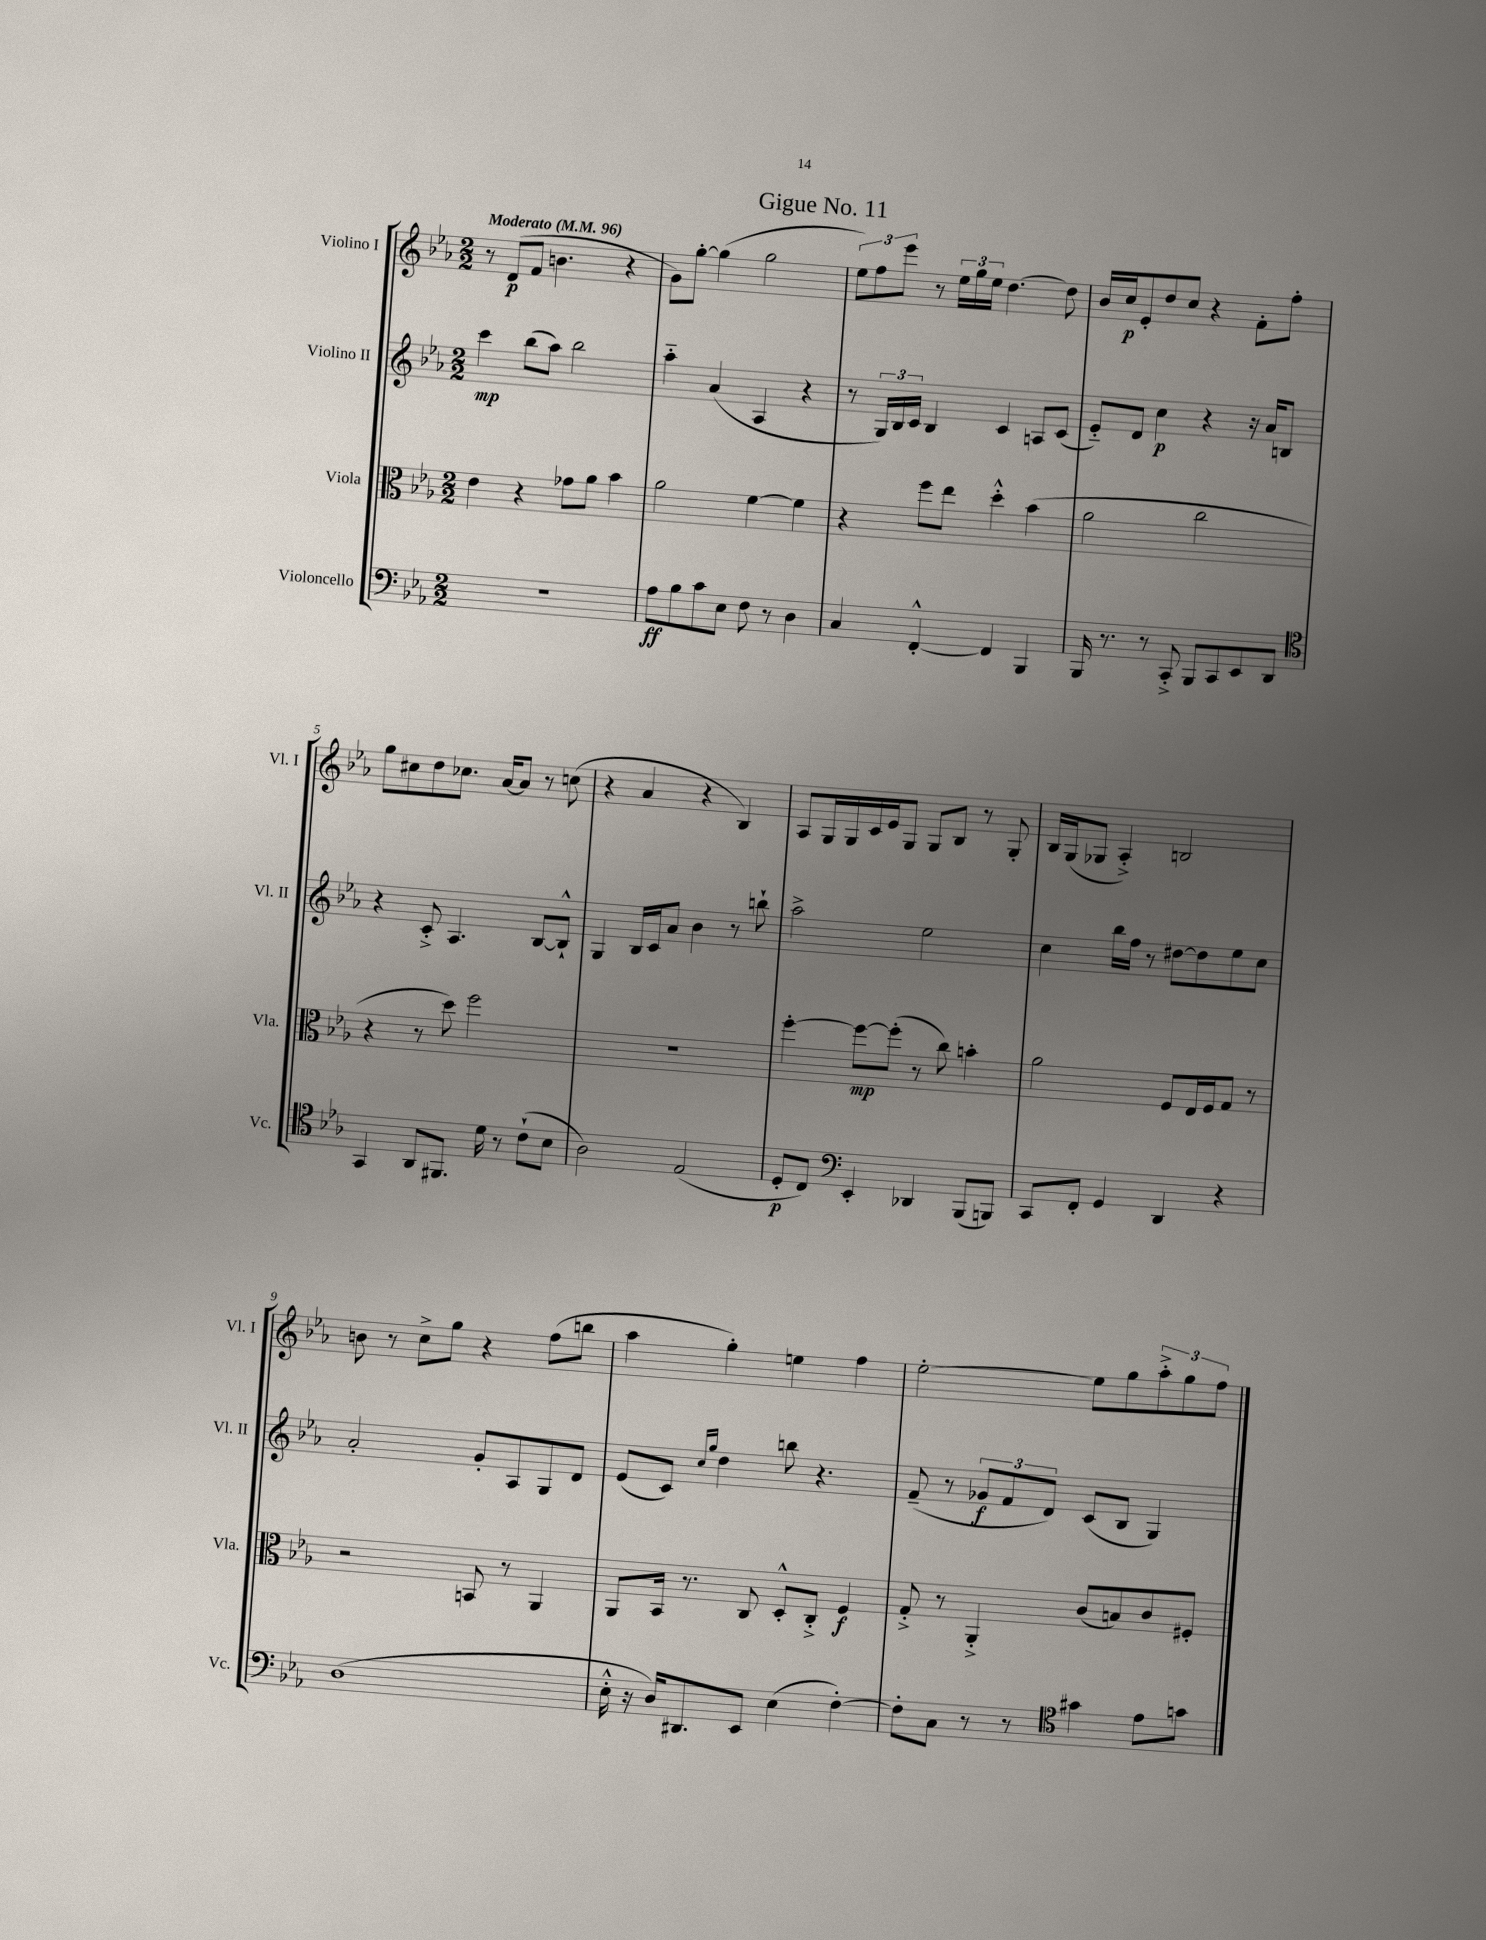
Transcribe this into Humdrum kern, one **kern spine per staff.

**kern	**kern	**kern	**kern
*staff4	*staff3	*staff2	*staff1
*clefF4	*clefC3	*clefG2	*clefG2
*k[b-e-a-]	*k[b-e-a-]	*k[b-e-a-]	*k[b-e-a-]
*M2/2	*M2/2	*M2/2	*M2/2
*MM96	*MM96	*MM96	*MM96
1r	4e-	4ccc	8r
.	.	.	(8d
.	4r	(8bb-	8f
.	.	8aa-)	4.b
.	8g-	2bb-	.
.	8a-	.	.
.	4b-	.	4r
=	=	=	=
8A-	2a-	4aa-'~	8g)
8B-	.	.	[8gg'
8c	.	(4a-	(4gg]
8E-	.	.	.
8F	[4f	4A-	2gg
8r	.	.	.
4D	4f]	4r	.
=	=	=	=
4C	4r	8r	12ee-)
.	.	.	12ff
.	.	24G)	.
.	.	24B-	12eee-
.	.	24c	.
[4FF'^^	8ff	4B-	8r
.	8ee-	.	24ee-
.	.	.	24gg
.	.	.	24ee-
4FF]	4dd'^^	4c	[4.dd
4BBB-	(4b-	8A	.
.	.	(8c	8dd]
=	=	=	=
16BBB-	2a-	8e-'~)	16b-
8.r	.	.	16cc
.	.	8d	8e-'
8r	.	4cc	8dd
8CC'^	.	.	8cc
8BBB-	2cc	4r	4r
8CC	.	.	.
8EE-	.	16r	8f'
.	.	16a-	.
8DD	.	8B	8ff'
=	=	=	=
*clefC4	*	*	*
4GG	4r	4r	8gg
.	.	.	8cc#
8AA-	8r	8c'^	8dd
8.FF#	8dd)	4.A-	8.cc-
.	2ff	.	.
16d	.	.	[16a-
8r	.	.	8a-]
(8c`	.	[8B-	8r
8B-	.	8B-`^^]	(8cc
=	=	=	=
2A-)	1r	4G	4r
.	.	16B-	4a-
.	.	16c	.
.	.	8a-	.
(2E-	.	4b-	4r
.	.	8r	4B-)
.	.	8bb`	.
=	=	=	=
8D'	[4ff'	2aa-^	8A-
8C)	.	.	16G
.	.	.	16G
*clefF4	*	*	*
4EE-'	8ff_	.	16c
.	.	.	16e-
.	(8ff']	.	8G
4DD-	8r	2ee-	8G
.	8cc)	.	8B-
(8BBB-	4b'	.	8r
8BBB)	.	.	8G'
=	=	=	=
8CC	2a-	4cc	16B-
.	.	.	(16G
8FF'	.	.	8G-
4GG	.	16bb-	4A-'^)
.	.	16ff	.
.	.	8r	.
4DD	8F	[8dd#	2B
.	16E-	8dd#]	.
.	16F	.	.
4r	8G	8ee-	.
.	8r	8cc	.
=	=	=	=
(1D	2r	2a-'	8b
.	.	.	8r
.	.	.	8cc^
.	.	.	8gg
.	8BB	8g'	4r
.	8r	8A-	.
.	4AA-	8G	(8ff
.	.	8d	8bb
=	=	=	=
16E-'^^	8AA-	(8e-	4aa-
16r	.	.	.
16D)	16BB-	8c)	.
8.DD#	8.r	.	.
.	.	16qqcc	.
.	.	16qqgg	.
.	.	4dd	4gg')
8EE-	8C	.	.
(4E-	8D'^^	8bb	4ee
.	8C'^	4.r	.
[4F')	4F	.	4ff
=	=	=	=
8F']	8G'^	(8f~	[2ee-'
8C	8r	8r	.
8r	4AA-'^	12g-	.
.	.	12f	.
8r	.	.	.
.	.	12d)	.
*clefC4	*	*	*
4g#	(8c	(8c	8ee-]
.	8B)	8B-	8gg
8e-	8c	4G)	12aa-'^
.	.	.	12gg
8g	8F#'	.	.
.	.	.	12ff
==	==	==	==
*-	*-	*-	*-
